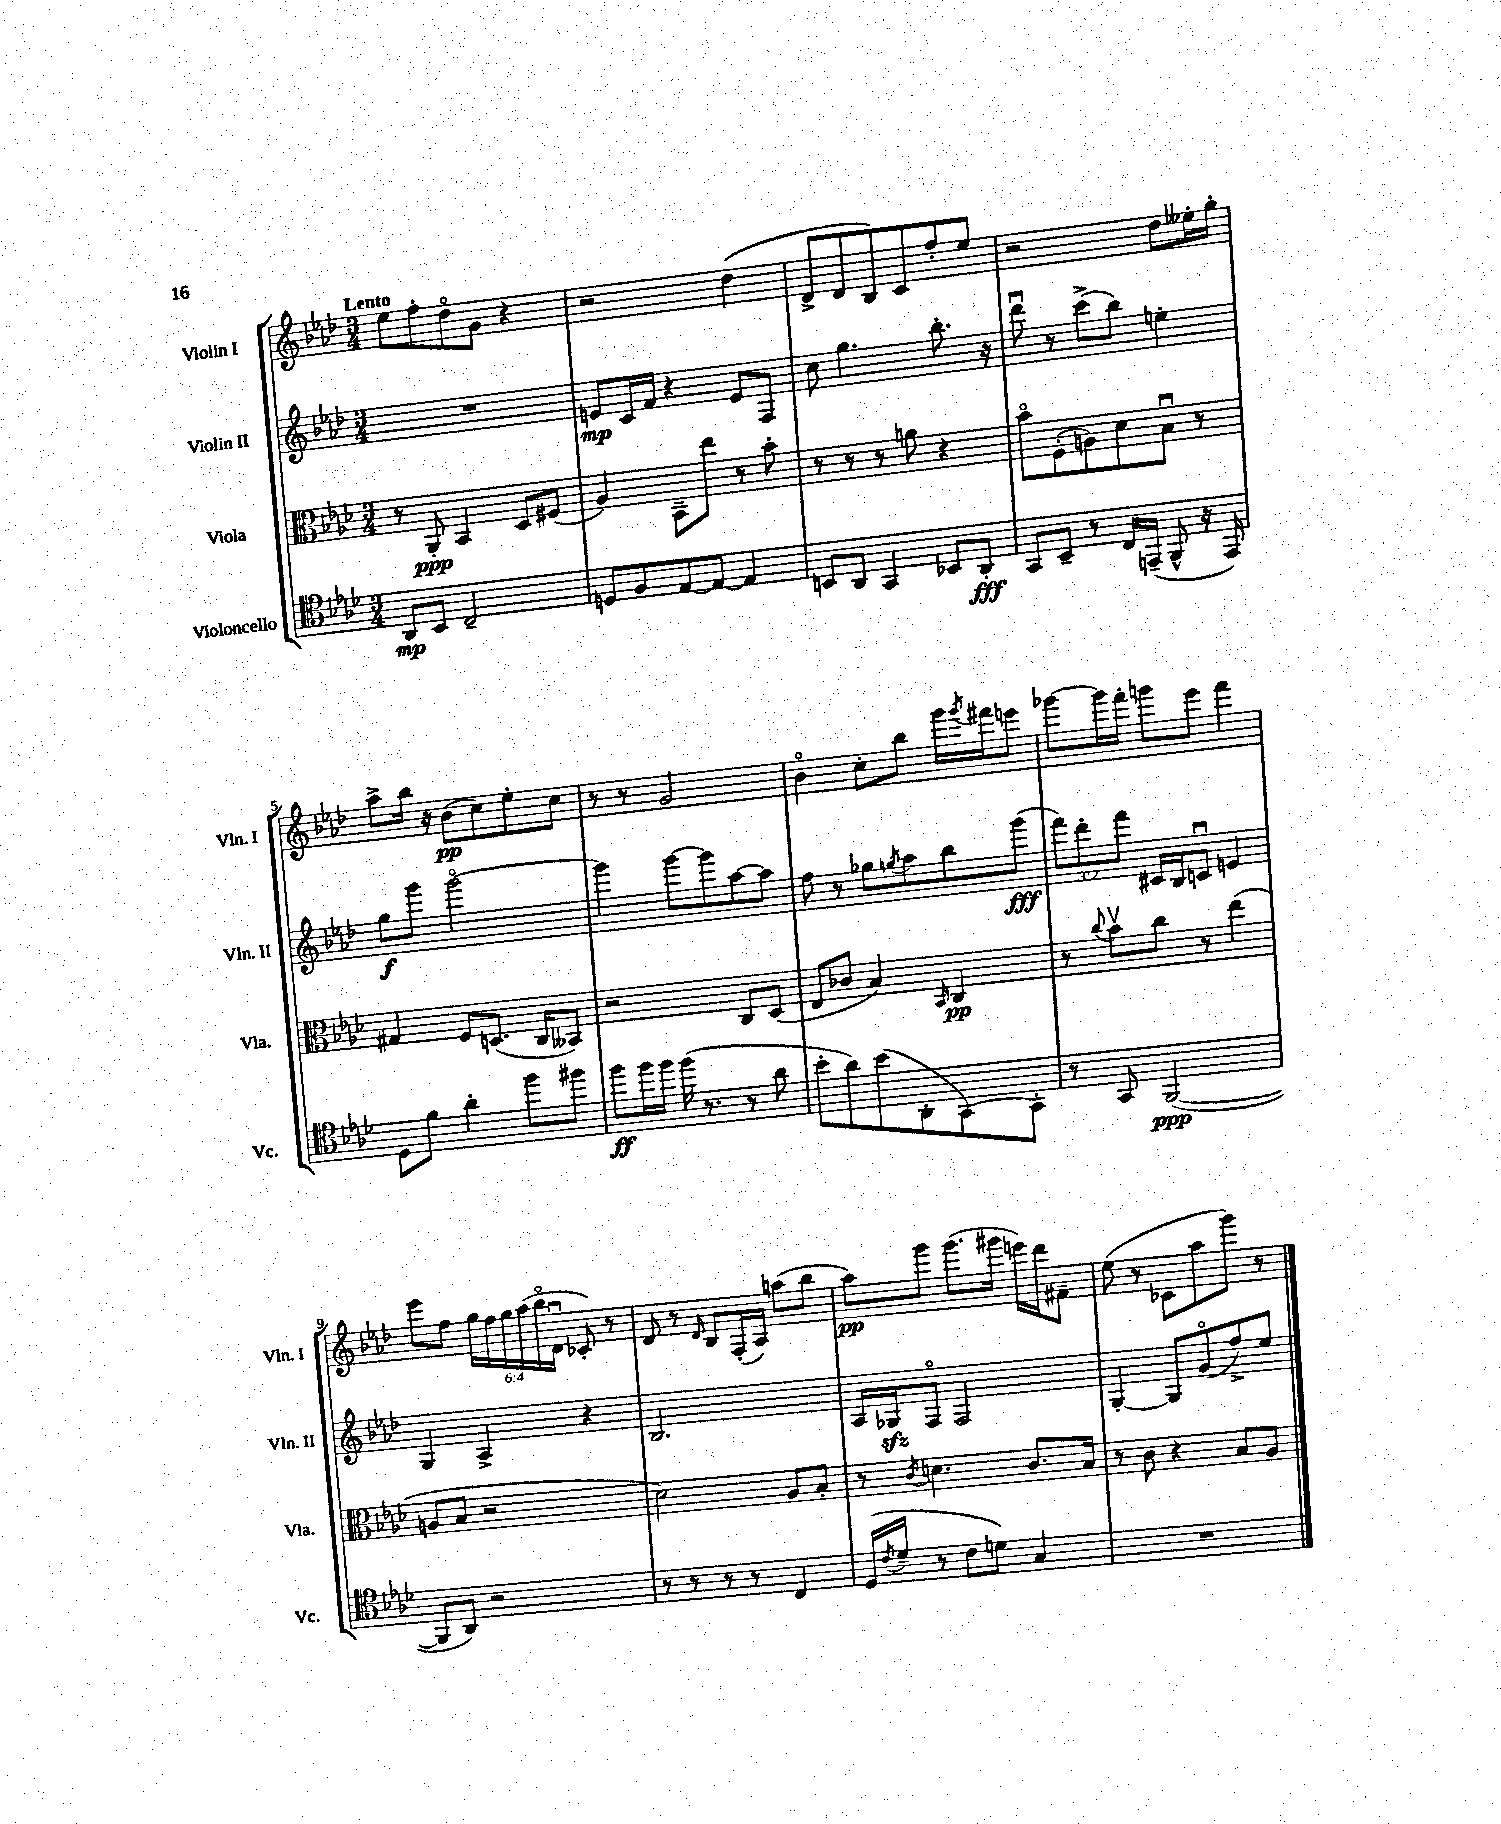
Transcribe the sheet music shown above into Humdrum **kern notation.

**kern	**kern	**kern	**kern
*staff4	*staff3	*staff2	*staff1
*clefC4	*clefC3	*clefG2	*clefG2
*k[b-e-a-d-]	*k[b-e-a-d-]	*k[b-e-a-d-]	*k[b-e-a-d-]
*M3/4	*M3/4	*M3/4	*M3/4
8AA-	8r	2.r	8ee-
8BB-	8AA-'	.	8ff'
2C~	4BB-	.	8dd-o
.	.	.	8g
.	8D-	.	4r
.	(8F#	.	.
=	=	=	=
8D	4A-)	8e	2r
8F	.	16c	.
.	.	16f	.
[8E-	8BB-~	4r	.
8E-_	8ee-	.	.
4E-]	8r	8e	(4dd-
.	8b-'	8F	.
=	=	=	=
8BB	8r	8cc	8d-^
8AA-	8r	4.gg	8d-
4GG	8r	.	8B-)
.	8a	.	8c
8BB-	4r	8.bb-'	8ff'
8AA-'	.	.	8ee-
.	.	16r	.
=	=	=	=
8GG	8b-o	8ddd-u	2r
8BB-~	(8F'	8r	.
8r	8A)	(8ccc^	.
16C	8d-	8bb-)	.
(16EE~	.	.	.
8FF^^	8B-u	4ee'	8dd-
16r	8r	.	16ee--'
16EE)	.	.	16gg'
=	=	=	=
8D-	4G#	8gg	8aa-^
8f	.	8ggg	16bb-
.	.	.	16r
4a-'	8F	[2gggo	(8b-
.	(8.D	.	8cc)
8ff	.	.	8ee-'
.	16C	.	.
8ff#	8BB--)	.	8cc
=	=	=	=
8ff	2r	4ggg]	8r
16ff	.	.	8r
16ff	.	.	.
(16ff	.	[8ggg	2g
8.r	.	.	.
.	.	8ggg]	.
8r	8C	[8aa-	.
8a-	(8D-	8aa-]	.
=	=	=	=
8b-'	8E-	8ff	4b-o
8a-)	8c-	8r	.
(8b-	4B-)	8gg-	8cc'
.	.	8qgg	.
8AA-'	.	8aa-	8bb-
.	16qqBB-	.	.
[8GG)	4C	8bb-	16ggg
.	.	.	8qggg
.	.	.	16fff#
8GG']	.	(8ggg	8eee
=	=	=	=
8r	8r	12fff)	[8ggg-
.	.	12ddd-'	.
.	8qqcc	.	.
8GG	8b-v	.	16ggg-]
.	.	12fff	.
.	.	.	16fff'
([2FF	8cc	16c#	8ggg
.	.	16B-	.
.	8r	8cu	8eee-
.	(4ee-	4e	4fff
=	=	=	=
8FF]	8A	4G	8eee-
8AA-)	8B-	.	8ff
2r	2r	4A-^	24gg
.	.	.	24ff
.	.	.	24gg
.	.	.	(24aa-
.	.	.	24bb-o
.	.	.	24d-u
.	.	4r	8c-')
.	.	.	8r
=	=	=	=
8r	2d-)	2.B-	8d-
8r	.	.	8r
.	.	.	16qqd-
8r	.	.	8B-
8r	.	.	(16F'
.	.	.	16A-)
4C	8A-	.	(8aa
.	8B-'	.	8bb-
=	=	=	=
(16D-	8r	16A-	8aa-)
8qc	.	.	.
16d-~	.	16G-	.
.	8qc	.	.
8r	4.d	8Fo	8ggg
8c	.	2F	(8.ggg
8d)	.	.	.
.	.	.	16ggg#
4G	8.c	.	16eee)
.	.	.	16ddd-
.	.	.	8f#~
.	16B-	.	.
=	=	=	=
2.r	8r	[4G'	(8ee-
.	8c	.	8r
.	4r	8G]	8c-
.	.	(8go	8aa-
.	8B-	8ff^)	8ggg)
.	8A-	8ee-	8r
==	==	==	==
*-	*-	*-	*-
